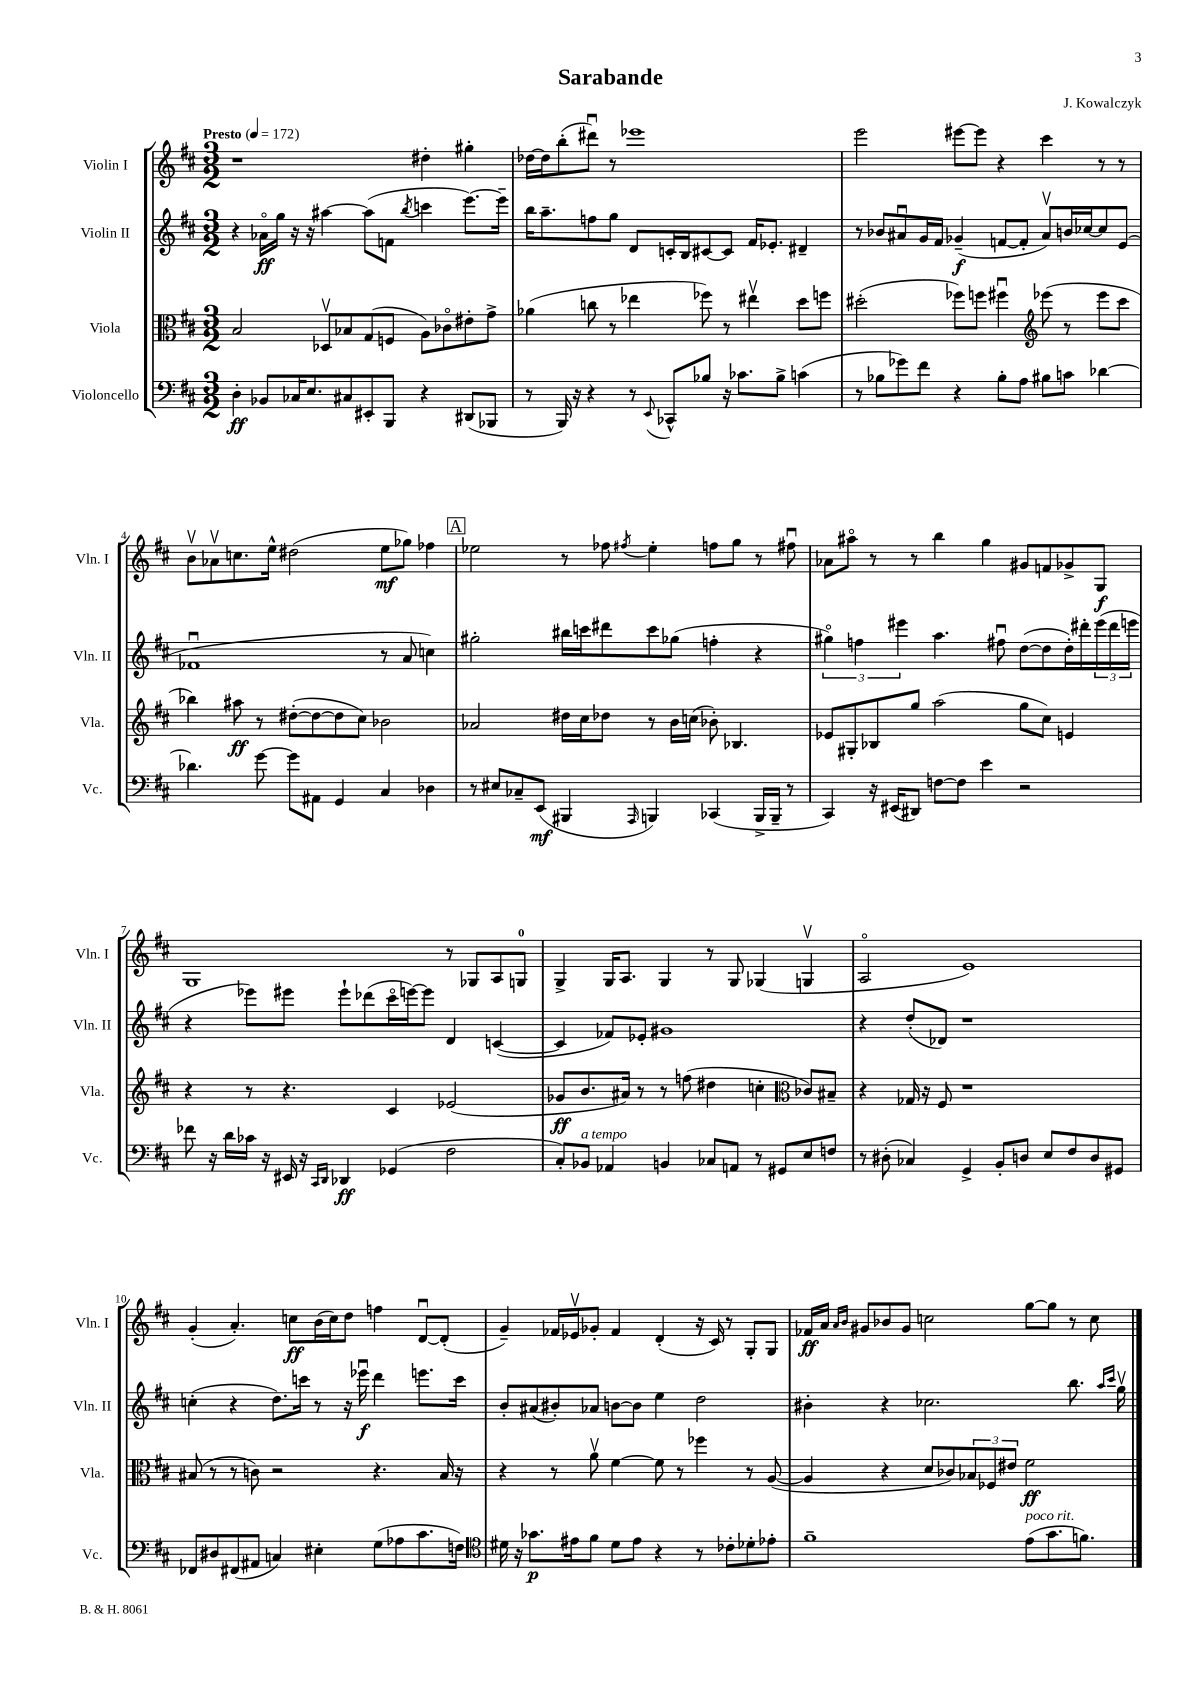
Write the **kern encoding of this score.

**kern	**kern	**kern	**kern
*staff4	*staff3	*staff2	*staff1
*clefF4	*clefC3	*clefG2	*clefG2
*k[f#c#]	*k[f#c#]	*k[f#c#]	*k[f#c#]
*M3/2	*M3/2	*M3/2	*M3/2
*MM172	*MM172	*MM172	*MM172
4D'	2B	4r	1r
8BB-	.	16a-o	.
.	.	16gg	.
16C-	.	16r	.
8.E	.	16r	.
.	8D-v	[4aa#	.
8C#	8B-	.	.
8EE#'	(8G	(8aa#]	.
8BBB	8F	8f	.
.	.	8qbb	.
4r	8A)	4ccc	4dd#'
.	8c-o	.	.
(8DD#	8e#'	[8.eee)	4gg#'
8BBB-	8g^	.	.
.	.	16eee~]	.
=	=	=	=
8r	(4a-	16bb	[16dd-
.	.	8.aa~	16dd-]
16BBB)	.	.	(8bb'
16r	.	.	.
4r	8cc	8ff	8ddd#u)
.	8r	8gg	8r
8r	4ee-	8d	1eee-
8qqEE	.	.	.
8CC-^^	.	16c'	.
.	.	16B	.
8B-	8ff-)	[8c#	.
16r	8r	8c#]	.
8.c-	.	.	.
.	4ee#v	16f#	.
.	.	8.e-'	.
8B-^	.	.	.
(4c	8dd	4d#~	.
.	8ff	.	.
=	=	=	=
8r	(2dd#'	8r	2eee
8B-	.	8b-	.
8g-)	.	8a#u	.
8f#	.	16g	.
.	.	16f#	.
4r	8ff-)	(4g-~	[8eee#
.	8ff	.	8eee#]
8B-'	4ff#u	[8f	4r
8A	.	8f']	.
*	*clefG2	*	*
8B#	(8eee-	8a#v)	4ccc#
8c	8r	16b	.
.	.	[16cc-	.
[4d-	8eee-	8cc-]	8r
.	8ccc#	(8e	8r
=	=	=	=
4.d-]	4bb-)	1f-u	8bv
.	.	.	8a-v
.	8aa#	.	8.cc
[8g	8r	.	.
.	.	.	16ee^^
8g]	([8dd#'	.	(2dd#
8AA#	8dd#_	.	.
4GG	8dd#]	.	.
.	8cc#)	.	.
4C#	2b-	8r	8ee
.	.	8a	8gg-)
4D-	.	4cc)	4ff-
=	=	=	=
8r	2a-	2gg#'	2ee-
8E#	.	.	.
8C-~	.	.	.
(8EE	.	.	.
4BBB#	16dd#	16bb#	8r
.	16cc#	16ccc	.
.	8dd-	8ddd#	8ff-
16qqAAA	.	.	8qff#
4BBB)	8r	8ccc	4ee-'
.	16b	(8gg-	.
.	(16cc	.	.
(4CC-	8b-')	4ff'	8ff
.	4.B-	.	8gg
16BBB^	.	4r	8r
16BBB~	.	.	.
8r	.	.	8ff#u
=	=	=	=
4CC#)	8e-	6gg#o)	8a-
.	8G#'	.	8aa#o
.	.	6ff	.
16r	8B-	.	8r
(16EE#	.	.	.
.	.	6eee#	.
8DD#)	8gg	.	8r
[8F	(2aa	4.aa	4bb
8F]	.	.	.
4e	.	.	4gg
.	.	8ff#u	.
2r	8gg	([8dd	8g#
.	8cc#)	8dd]	8f
.	4e	16dd')	8g-^
.	.	16ddd#'	.
.	.	(24eee#	8G
.	.	24ddd#	.
.	.	24eee	.
=	=	=	=
8f-	4r	4r	1G
16r	.	.	.
16d	.	.	.
16c-	8r	8eee-)	.
16r	.	.	.
16EE#	4.r	8eee#	.
16r	.	.	.
16qqCC#	.	.	.
16qqDD	.	.	.
4DD-	.	8eee#`	.
.	.	(8ddd-	.
(4GG-	4c#	16ccc#o	.
.	.	[16eee)	.
.	.	8eee]	.
2F#	(2e-	4d	8r
.	.	.	8G-
.	.	([4c	8A
.	.	.	8G
=	=	=	=
8C#')	8g-	4c]	4G^
8BB-	8.b	.	.
4AA-	.	8f-)	16G
.	16a#)	.	8.A
.	8r	8e-'	.
4BB	8r	1g#	4G
.	(8ff	.	.
8C-	4dd#	.	8r
8AA	.	.	8G
8r	4cc'	.	(4G-
8GG#	.	.	.
*	*clefC3	*	*
8E	8c-)	.	4Gv
8F	8B#~	.	.
=	=	=	=
8r	4r	4r	2Ao
(8D#'	.	.	.
4C-)	16G-	(8dd'	.
.	16r	.	.
.	8F#	8d-)	.
4GG^	1r	1r	1e)
8BB'	.	.	.
8D	.	.	.
8E	.	.	.
8F#	.	.	.
8D	.	.	.
8GG#	.	.	.
=	=	=	=
8FF-	(8B#	(4cc'	(4g'
8D#	8r	.	.
(8FF#	8r	4r	4.a')
8AA#	8c)	.	.
4C)	2r	8.dd)	.
.	.	.	8cc
.	.	16ccc	.
4E#'	.	8r	(16b
.	.	.	16cc)
.	.	16r	8dd
.	.	16eee-u	.
(8G	4.r	4ddd	4ff
8A-	.	.	.
8.c#	.	8.eee	[8du
.	16B#	.	(8d']
16F)	16r	16ccc	.
=	=	=	=
*clefC4	*	*	*
16d#	4r	8b'	4g~)
16r	.	.	.
8.g-	.	(8a#	.
.	8r	8b#')	16f-
16e#	.	.	16e-v
8f#	8av	8a-	8g-'
8d#	[4f#	[8b	4f-
8e#	.	8b]	.
4r	8f#]	4ee	(4d'
.	8r	.	.
8r	4ff-	2dd	16r
.	.	.	16c#)
8c-'	.	.	8r
8d-'	8r	.	8G'
8e-'	([8A	.	8G
=	=	=	=
1f#~	4A]	4b#'	16f-
.	.	.	16a
.	.	.	16qqa
.	.	.	16qqb
.	.	.	8g#
.	4r	4r	8b-
.	.	.	8g#
.	8d	2.cc-	2cc
.	8c-)	.	.
.	12B-	.	.
.	12F-	.	.
.	12e#	.	.
(8e	2f#	.	[8gg
8.g	.	.	8gg]
.	.	8.bb	8r
8.f)	.	.	.
.	.	.	8cc
.	.	16qqaa	.
.	.	16qqccc#	.
.	.	16ggv	.
==	==	==	==
*-	*-	*-	*-
